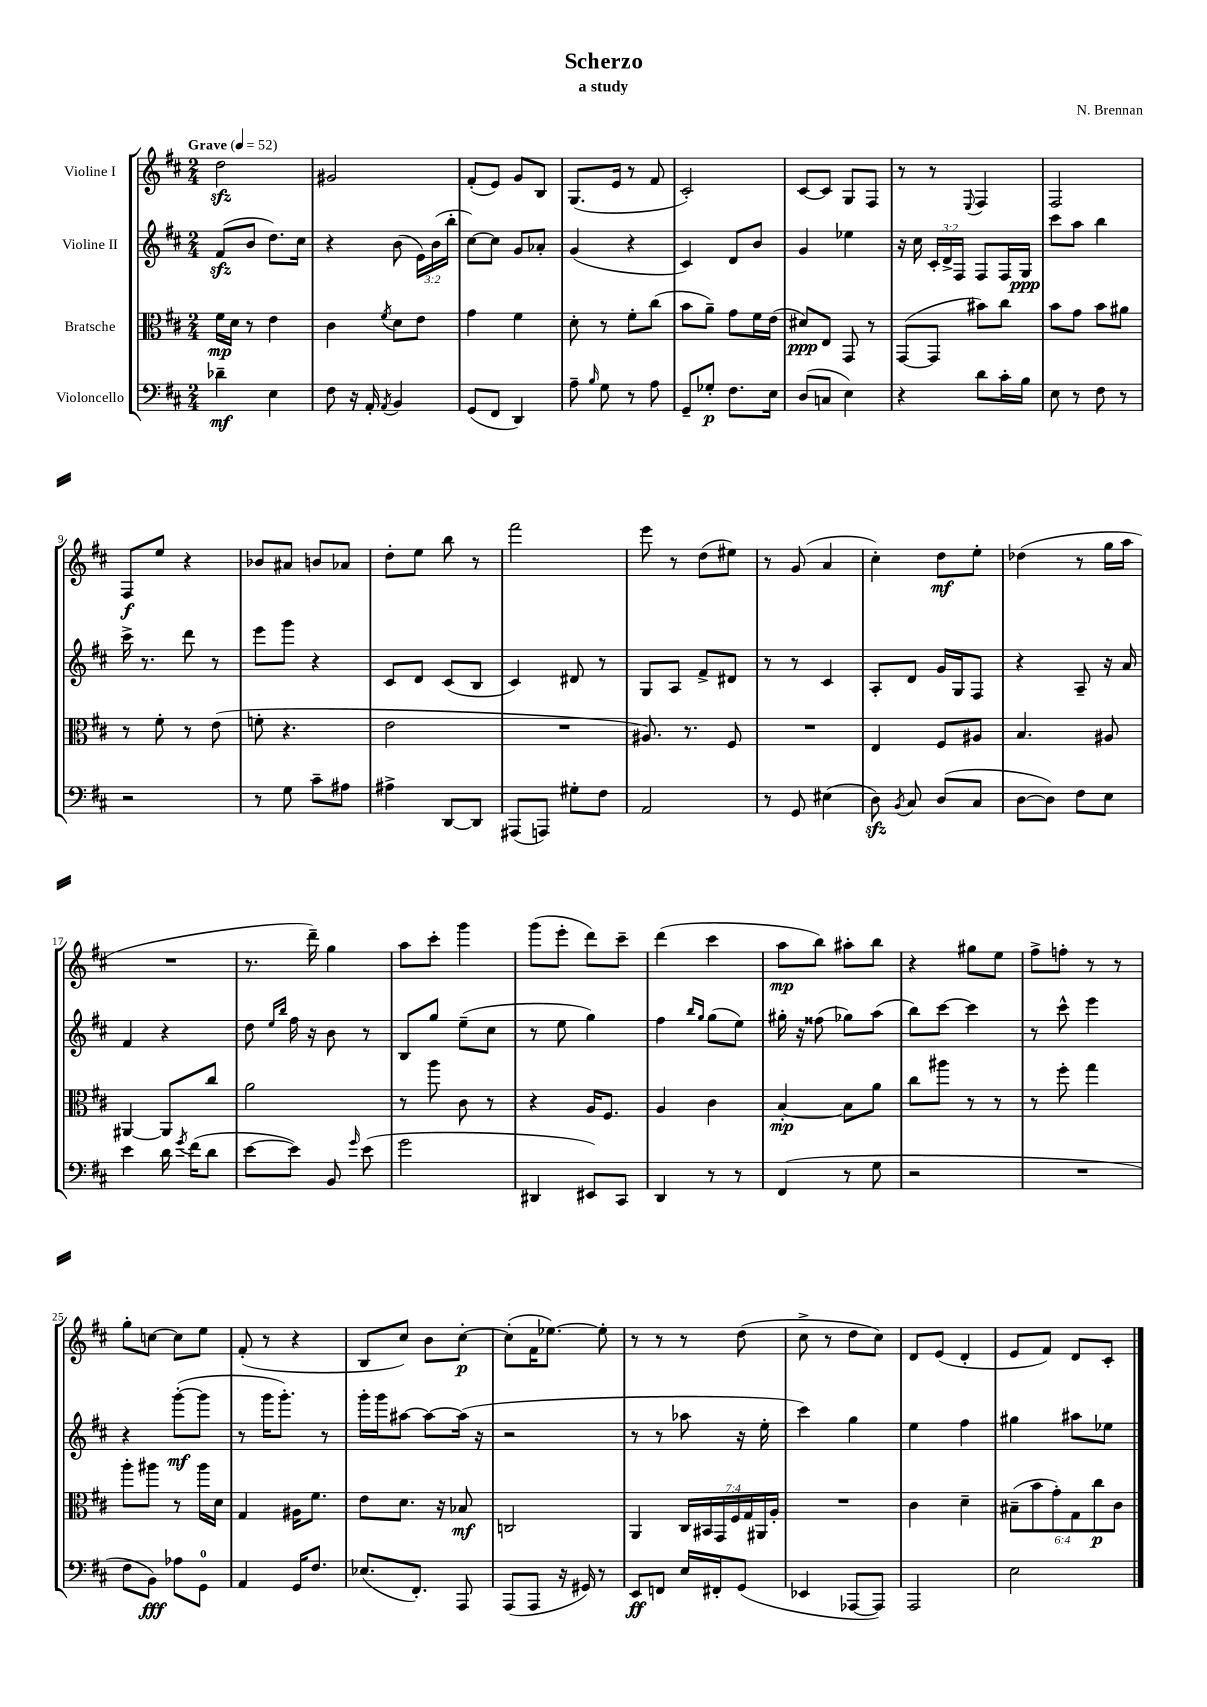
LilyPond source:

\header { title = "Scherzo" composer = "N. Brennan" subtitle = "a study" }
<<
\new StaffGroup <<
\new Staff = "s0" \with { instrumentName = "Violine I" } {
    \clef treble \key d \major \numericTimeSignature \time 2/4 \tempo "Grave" 4 = 52
    \autoBeamOff d''2\sfz |
    gis'2 |
    fis'8[-.( e'8]) g'8[ b8] |
    g8.[( e'16] r8 fis'8 |
    cis'2-.) |
    cis'8[~ cis'8] g8[ fis8] |
    r8 r8 \appoggiatura { e8 } fis4 |
    fis2 |
    fis8[\f e''8] r4 |
    bes'8[ ais'8] b'8[ aes'8] |
    d''8[-. e''8] b''8 r8 |
    fis'''2 |
    e'''8 r8 d''8[( eis''8]) |
    r8 g'8( a'4 |
    cis''4-.) d''8[\mf e''8]-. |
    des''4( r8 g''16[ a''16] |
    R2 |
    r8. d'''16--) g''4 |
    a''8[ cis'''8]-. g'''4 |
    g'''8[( e'''8]-. d'''8[) cis'''8]-- |
    d'''4( cis'''4 |
    a''8[\mp b''8]) ais''8[-. b''8] |
    r4 gis''8[ e''8] |
    fis''8[-> f''8]-. r8 r8 |
    g''8[-. c''8]~ c''8[ e''8] |
    fis'8-.( r8 r4 |
    b8[ cis''8]) b'8[ cis''8]~-.\p |
    cis''8[-.( fis'16 ees''8.]~) ees''8-. |
    r8 r8 r8 d''8( |
    cis''8-> r8 d''8[ cis''8]) |
    d'8[ e'8]( d'4-. |
    e'8[ fis'8]) d'8[ cis'8]-. \bar "|." |
}
\new Staff = "s1" \with { instrumentName = "Violine II" } {
    \clef treble \key d \major \numericTimeSignature \time 2/4 \override Staff.TupletNumber.text = #tuplet-number::calc-fraction-text
    \autoBeamOff fis'8[\sfz( b'8] d''8.[) cis''16] |
    r4 b'8( \tuplet 3/2 { e'16[) b'16( b''16]-. } |
    cis''8[~) cis''8] g'8[ aes'8]-. |
    g'4( r4 |
    cis'4) d'8[ b'8] |
    g'4 ees''4 |
    r16 cis''16 \tuplet 3/2 { cis'16[-. d'16-> fis16] } fis8[ fis16 g16]\ppp |
    cis'''8[ a''8] b''4 |
    cis'''16-> r8. d'''8 r8 |
    e'''8[ g'''8] r4 |
    cis'8[ d'8] cis'8[( b8] |
    cis'4) dis'8 r8 |
    g8[ a8] fis'8[-> dis'8] |
    r8 r8 cis'4 |
    a8[-. d'8] g'16[ g16 fis8] |
    r4 a8-- r16 a'16 |
    fis'4 r4 |
    d''8 \grace { e''16[ b''16] } fis''16 r16 b'8 r8 |
    b8[ g''8] e''8[--( cis''8] |
    r8 e''8 g''4) |
    fis''4 \grace { b''16[ g''16] } g''8[( e''8]) |
    gis''16-. r16 fisis''8( ges''8[) a''8]( |
    b''8[) cis'''8]~ cis'''4 |
    r8 cis'''8-^ e'''4 |
    r4 g'''8[~-.\mf( g'''8] |
    r8 g'''16[ g'''8.]-.) r8 |
    g'''16[-. g'''16 ais''8]~ ais''8[~ ais''16]( r16 |
    r2 |
    r8 r8 aes''8 r16 e''16-. |
    cis'''4) g''4 |
    e''4 fis''4 |
    gis''4 ais''8[ ees''8] \bar "|." |
}
\new Staff = "s2" \with { instrumentName = "Bratsche" } {
    \clef alto \key d \major \numericTimeSignature \time 2/4 \override Staff.TupletNumber.text = #tuplet-number::calc-fraction-text
    \autoBeamOff fis'16[\mp d'16] r8 e'4 |
    cis'4 \acciaccatura { fis'8 } d'8[ e'8] |
    g'4 fis'4 |
    d'8-. r8 fis'8[-. cis''8]( |
    b'8[ a'8]--) g'8[ fis'16 e'16]( |
    dis'8[\ppp) e8] g,8 r8 |
    g,8[~( g,8] bis'8[) cis''8] |
    b'8[ g'8] b'8[ ais'8] |
    r8 fis'8-. r8 e'8( |
    f'8-. r4. |
    e'2 |
    R2 |
    ais8.) r8. fis8 |
    R2 |
    e4 fis8[ ais8] |
    b4. ais8 |
    ais,4~ ais,8[ cis''8] |
    a'2 |
    r8 a''8 cis'8 r8 |
    r4 a16[ fis8.] |
    a4 cis'4 |
    b4~-.\mp b8[ a'8] |
    cis''8[ ais''8] r8 r8 |
    r8 fis''8-. g''4 |
    a''8[-. ais''8] r8 ais''16[ d'16] |
    g4 ais16[ fis'8.] |
    e'8[ d'8.] r16 bes8\mf |
    c2 |
    a,4 \tuplet 7/4 { cis16[ bis,16 g,16 fis16 g16 ais,16 a16]-. } |
    R2 |
    cis'4 d'4-- |
    \tuplet 6/4 { bis8[--( b'8 g'8-.) g8 cis''8\p cis'8] } \bar "|." |
}
\new Staff = "s3" \with { instrumentName = "Violoncello" } {
    \clef bass \key d \major \numericTimeSignature \time 2/4
    \autoBeamOff des'4--\mf e4 |
    fis8 r16 a,16-. \acciaccatura { a,8 } b,4 |
    g,8[( fis,8] d,4) |
    a8-- \grace { b16 } g8 r8 a8 |
    g,8[-- ges8]-.\p fis8.[ e16] |
    d8[( c8] e4) |
    r4 d'8[ cis'16-. b16] |
    e8 r8 fis8 r8 |
    r2 |
    r8 g8 cis'8[-- ais8] |
    ais4-> d,8[~ d,8] |
    ais,,8[( a,,8]) gis8[-. fis8] |
    a,2 |
    r8 g,8 eis4( |
    d8\sfz) \acciaccatura { b,8 } cis8 d8[( cis8] |
    d8[~ d8]) fis8[ e8] |
    e'4 d'16 \acciaccatura { g'8 } fis'16[( d'8] |
    e'8[~ e'8]) b,8 \grace { g'16 } e'8( |
    g'2 |
    dis,4 eis,8[) cis,8] |
    d,4 r8 r8 |
    fis,4( r8 g8 |
    r2 |
    R2 |
    fis8[ b,8]\fff) aes8[ g,8]-0 |
    a,4 g,16[ fis8.] |
    ees8.[( fis,8.]-.) a,,8 |
    a,,8[( a,,8] r16 gis,16) r8 |
    e,8[\ff f,8] e16[ fis,16-. g,8]( |
    ees,4 aes,,8[~ aes,,8]) |
    a,,2 |
    e2 \bar "|." |
}
>>
>>
